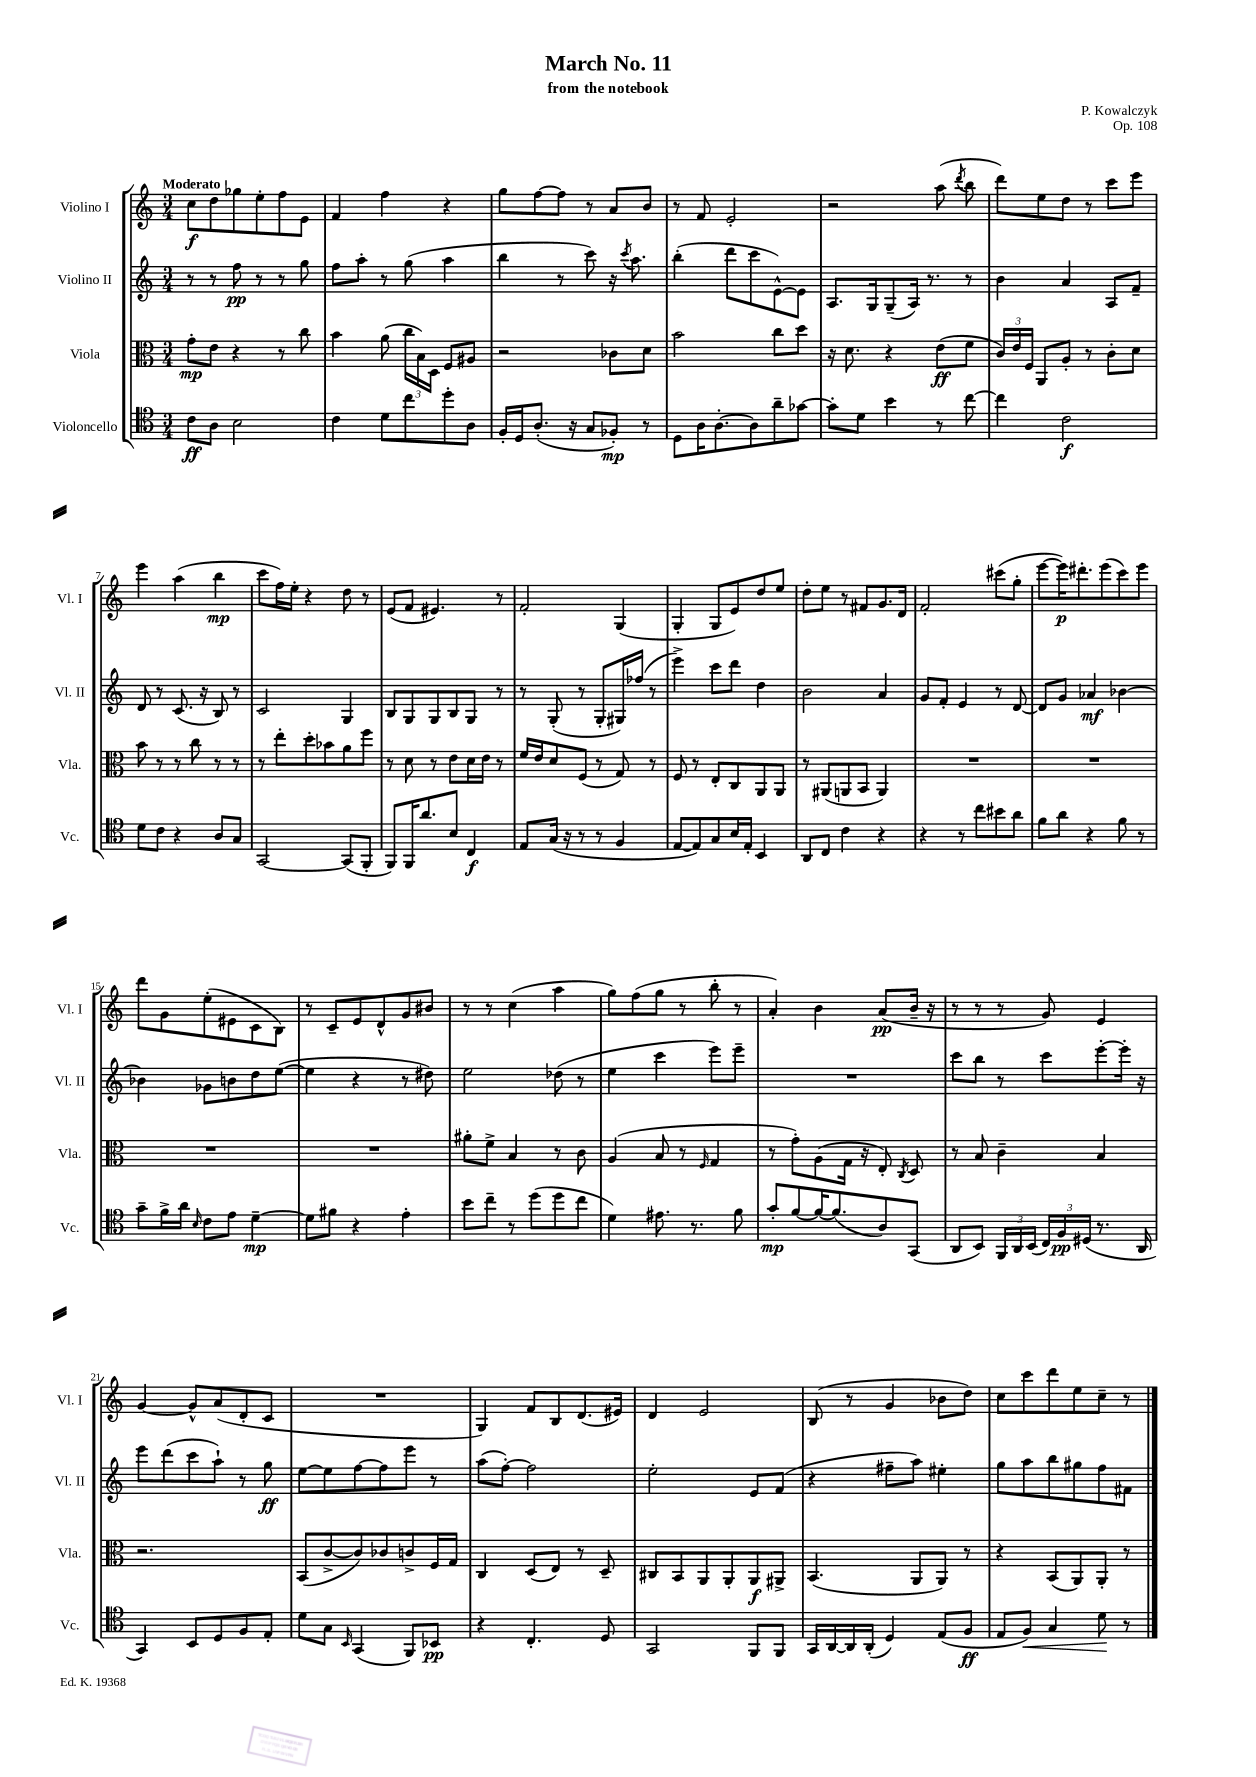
\header { title = "March No. 11" composer = "P. Kowalczyk" subtitle = "from the notebook" opus = "Op. 108" }
<<
\new StaffGroup <<
\new Staff = "s0" \with { instrumentName = "Violino I" shortInstrumentName = "Vl. I" } {
    \clef treble \key c \major \numericTimeSignature \time 3/4 \tempo "Moderato"
    \autoBeamOff c''8[\f d''8 ges''8 e''8-. f''8 e'8] |
    f'4 f''4 r4 |
    g''8[ f''8~ f''8] r8 a'8[ b'8] |
    r8 f'8 e'2-. |
    r2 a''8( \acciaccatura { d'''8 } b''8 |
    d'''8[) e''8 d''8] r8 c'''8[ e'''8] |
    e'''4 a''4( b''4\mp |
    c'''8[ f''16) e''16]-. r4 d''8 r8 |
    e'8[( f'8] eis'4.) r8 |
    f'2-. g4( |
    g4-. g8[ e'8) d''8 e''8] |
    d''8[-. e''8] r8 fis'8[ g'8. d'16] |
    f'2-. cis'''8[( g''8]-. |
    e'''8[~ e'''16\p) dis'''8.-. e'''8( c'''8) e'''8] |
    d'''8[ g'8 e''8-.( eis'8 c'8 b8]) |
    r8 c'8[-- e'8 d'8-^ g'8 bis'8] |
    r8 r8 c''4( a''4 |
    g''8[) f''8( g''8] r8 b''8-. r8 |
    a'4-.) b'4 a'8[\pp( b'16]-- r16 |
    r8 r8 r8 g'8) e'4 |
    g'4~ g'8[-^ a'8( d'8-. c'8] |
    R2. |
    g4) f'8[ b8 d'8.( eis'16]) |
    d'4 e'2 |
    b8( r8 g'4 bes'8[ d''8]) |
    c''8[ c'''8 d'''8 e''8 c''8]-- r8 \bar "|." |
}
\new Staff = "s1" \with { instrumentName = "Violino II" shortInstrumentName = "Vl. II" } {
    \clef treble \key c \major \numericTimeSignature \time 3/4
    \autoBeamOff r8 r8 f''8\pp r8 r8 g''8 |
    f''8[ a''8]-. r8 g''8( a''4 |
    b''4 r8 c'''8) r16 \acciaccatura { c'''8 } a''8. |
    b''4-.( d'''8[ c'''8 e'8~-^) e'8] |
    a8.[ g16 g8--( a16]) r8. r8 |
    b'4 a'4 a8[ f'8]-- |
    d'8 r8 c'8.( r16 b8) r8 |
    c'2 g4 |
    b8[ g8 g8 b8 g8] r8 |
    r8 g8-.( r8 g8[-. gis16) fes''16]( r8 |
    e'''4->) c'''8[ d'''8] d''4 |
    b'2 a'4 |
    g'8[ f'8]-. e'4 r8 d'8~ |
    d'8[ g'8] aes'4\mf bes'4~ |
    bes'4 ges'8[ b'8 d''8 e''8]~( |
    e''4 r4 r8 dis''8) |
    e''2 des''8( r8 |
    e''4 c'''4 e'''8[) e'''8]-- |
    R2. |
    c'''8[ b''8] r8 c'''8[ e'''8~-. e'''16]-. r16 |
    e'''8[ d'''8( c'''8 a''8]-!) r8 g''8\ff |
    e''8[~ e''8 f''8~ f''8 e'''8] r8 |
    a''8[( f''8]~-.) f''2 |
    e''2-. e'8[ f'8]( |
    r4 fis''8[-- a''8]) eis''4-. |
    g''8[ a''8 b''8 gis''8 f''8 fis'8] \bar "|." |
}
\new Staff = "s2" \with { instrumentName = "Viola" shortInstrumentName = "Vla." } {
    \clef alto \key c \major \numericTimeSignature \time 3/4
    \autoBeamOff g'8[-.\mp e'8] r4 r8 c''8 |
    b'4 a'8( \tuplet 3/2 { c''16[ b16) d16] } f8[ ais8] |
    r2 ces'8[ d'8] |
    b'2 c''8[ d''8] |
    r16 d'8. r4 e'8[\ff( f'8] |
    \tuplet 3/2 { c'16[) e'16 f16] } a,8[ a8]-. r8 c'8[-. d'8] |
    b'8 r8 r8 c''8 r8 r8 |
    r8 e''8[-. d''8-. bes'8 a'8 f''8] |
    r8 d'8 r8 e'8[ d'16 e'16] r8 |
    f'16[ e'16 d'8 f8]( r8 g8) r8 |
    f8 r8 e8[-. c8 a,8 a,8] |
    r8 ais,8[( a,8 b,8] a,4) |
    R2. |
    R2. |
    R2. |
    R2. |
    ais'8[-. f'8]-> b4 r8 c'8 |
    a4( b8 r8 \grace { f16 } g4 |
    r8 g'8[-.) a8( g16] r16 e8-.) \acciaccatura { c8 } d8 |
    r8 b8 c'4-- b4 |
    r2. |
    b,8[( c'8~-> c'8) ces'8 c'8-> f16 g16] |
    c4 d8[( e8]) r8 d8-- |
    cis8[ b,8 a,8 a,8-. a,8\f ais,8]-> |
    b,4.( a,8[ a,8]) r8 |
    r4 b,8[( a,8) a,8]-. r8 \bar "|." |
}
\new Staff = "s3" \with { instrumentName = "Violoncello" shortInstrumentName = "Vc." } {
    \clef tenor \key c \major \numericTimeSignature \time 3/4
    \autoBeamOff c'8[\ff a8] b2 |
    c'4 d'8[ c''8 d''8-. a8] |
    f16[-. d16 a8.]-.( r16 g8[ fes8]-.\mp) r8 |
    d8[ a16 a8.~-. a8 a'8-- ges'8]~ |
    ges'8[-. d'8] b'4 r8 c''8~ |
    c''4 c'2\f |
    d'8[ c'8] r4 a8[ g8] |
    g,2~ g,8[( f,8]-. |
    f,8[) f,16 a'8. b8] c4\f |
    e8[ g16]( r16 r8 r8 f4 |
    e8[~ e8) g8 b16 e16]-. b,4 |
    a,8[ c8] c'4 r4 |
    r4 r8 c''8[ bis'8 a'8] |
    f'8[ a'8] r4 f'8 r8 |
    g'8[-- f'16-> a'16] \grace { b16 } c'8[ e'8] d'4~--\mp |
    d'8[ fis'8] r4 e'4-. |
    b'8[ c''8]-- r8 d''8[( d''8 c''8] |
    d'4) eis'8. r8. f'8 |
    g'8[-.\mp f'8~ f'16~ f'8.( a8) g,8]( |
    a,8[ b,8]) \tuplet 3/2 { f,16[ a,16 b,16]( } \tuplet 3/2 { c16[) f16\pp dis16]( } r8. a,16 |
    g,4) b,8[ d8 f8 e8]-. |
    d'8[ g8] \grace { b,16 } g,4( f,8[) bes,8]\pp |
    r4 c4.-. d8 |
    g,2 f,8[ f,8] |
    g,16[ a,16~ a,16 a,16]-.( d4) e8[( f8]\ff |
    e8[ f8]\<) g4 d'8\! r8 \bar "|." |
}
>>
>>
